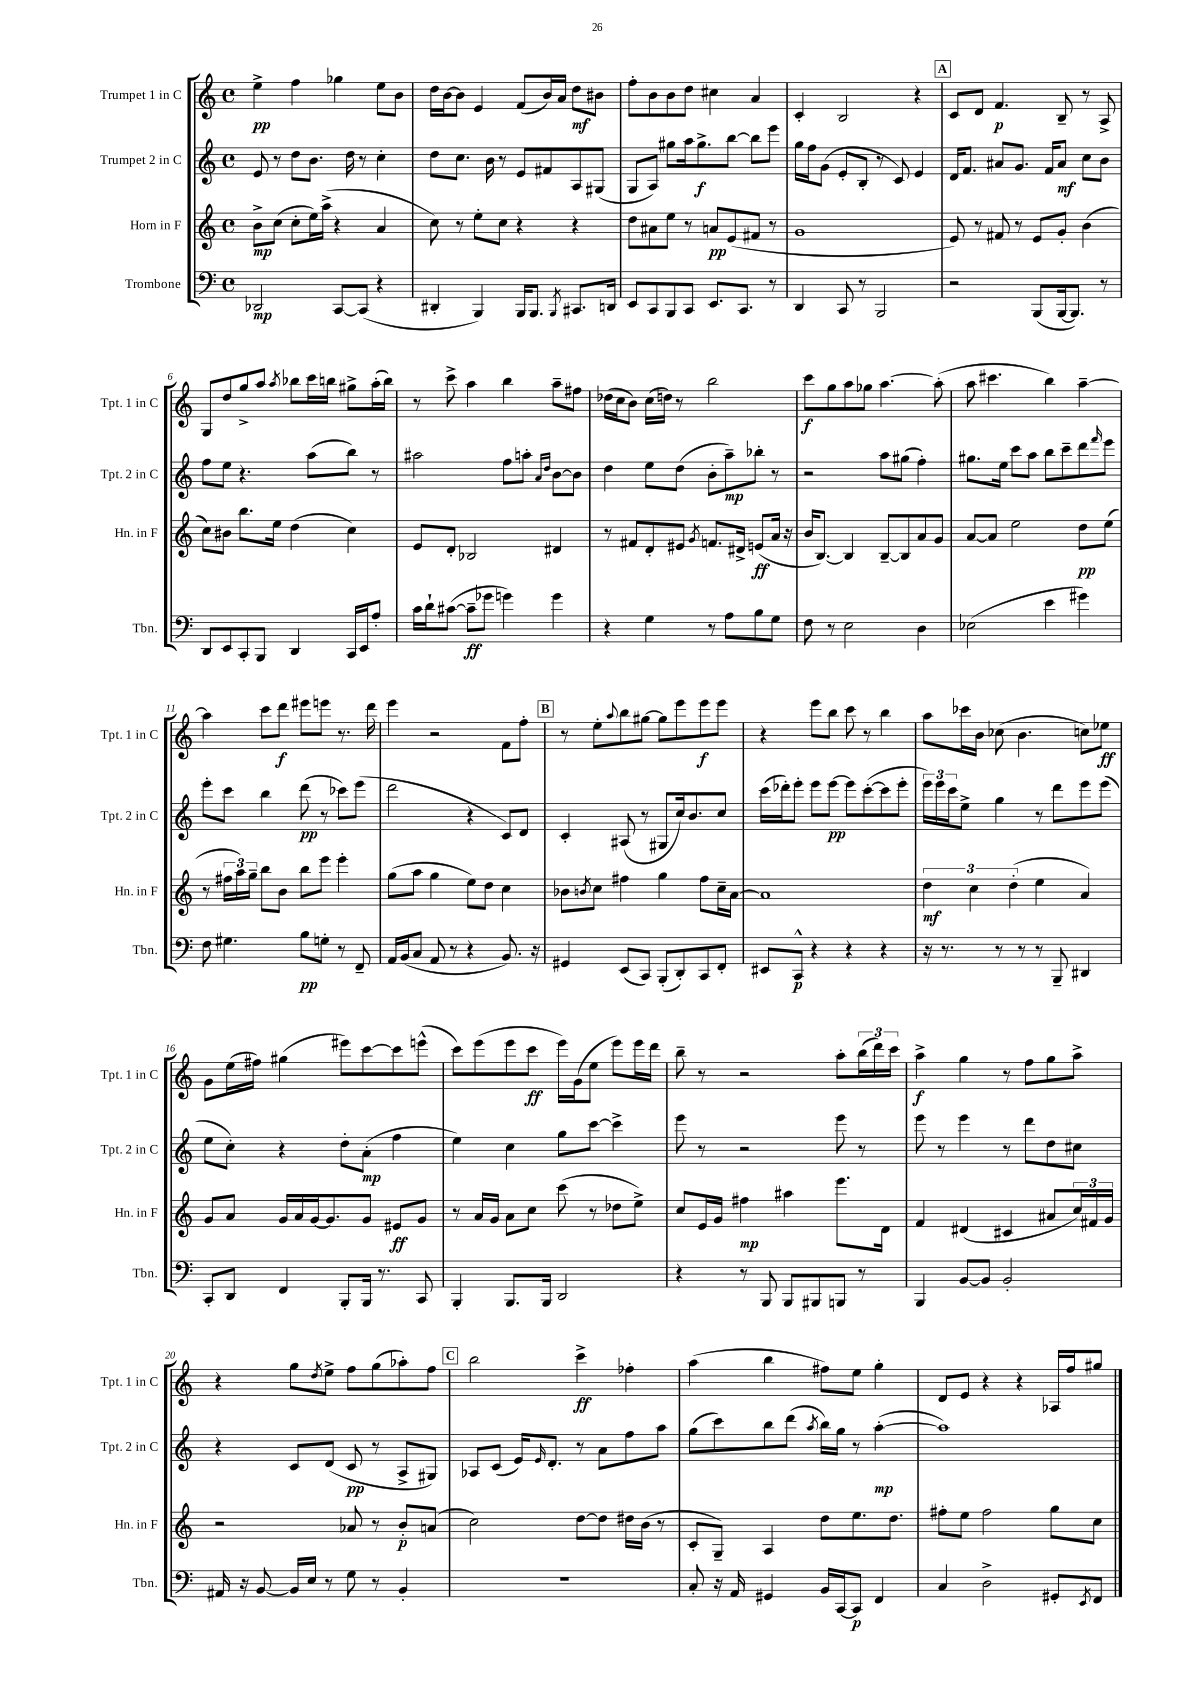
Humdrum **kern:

**kern	**kern	**kern	**kern
*staff4	*staff3	*staff2	*staff1
*clefF4	*clefG2	*clefG2	*clefG2
*k[]	*k[]	*k[]	*k[]
*M4/4	*M4/4	*M4/4	*M4/4
*met(c)	*met(c)	*met(c)	*met(c)
2DD-	8b^	8e	4ee^
.	(8cc	8r	.
.	8cc'	8dd	4ff
.	16ee)	8.b	.
.	(16aa^	.	.
[8CC	4r	.	4gg-
.	.	16dd	.
(8CC]	.	8r	.
4r	4a	4cc'	8ee
.	.	.	8b
=	=	=	=
4DD#'	8cc)	8dd	16dd
.	.	.	[16b
.	8r	8.cc	8b]
4BBB)	8ee'	.	4e
.	.	16b	.
.	8cc	8r	.
16BBB	4r	8e	(8f
8.BBB	.	.	.
.	.	8f#	16b)
.	.	.	16a
8qBBB	.	.	.
8.CC#	4r	8A	8dd
.	.	(8G#	8b#
16DD	.	.	.
=	=	=	=
8EE	8dd	8G	8ff'
8CC	8a#	8A)	8b
8BBB	8ee	8gg#	8b
8CC	8r	16aa	8dd
.	.	8.gg#^	.
8.EE	8a	.	4cc#
.	(8e	[8bb	.
8.CC	.	.	.
.	8f#	8bb]	4a
8r	8r	8eee	.
=	=	=	=
4DD	1g	16gg	4c'
.	.	16ff	.
.	.	(8g	.
8CC	.	8e'	2B
8r	.	8B'	.
2BBB	.	8r	.
.	.	8c)	.
.	.	4e	4r
=	=	=	=
2r	8e)	16d	8c
.	.	8.f	.
.	8r	.	8d
.	8f#	8a#	4.f
.	8r	8.g	.
(8BBB	8e	.	.
.	.	16f	.
[16BBB	8g'	8a#	8B~
8.BBB])	.	.	.
.	(4b	8cc	8r
8r	.	8b	8A^
=	=	=	=
8DD	8cc)	8ff	8G
8EE	8b#	8ee	8dd
8CC'	8.bb	4.r	8gg^
8BBB	.	.	8aa
.	16ee	.	.
.	.	.	8qaa
4DD	(4dd	.	8bb-
.	.	(8aa	16ccc
.	.	.	16bb
16CC	4cc)	8bb)	8gg#^
16EE	.	.	.
8A'	.	8r	(16aa'
.	.	.	16bb)
=	=	=	=
16c	8e	2aa#	8r
16d`	.	.	.
([8c#	8d'	.	8ccc^
8c#~]	2B-	.	4aa
8g-	.	.	.
4g)	.	8ff	4bb
.	.	8aa'	.
.	.	16qqa	.
.	.	16qqdd	.
4g	4d#	[8b	8aa~
.	.	8b]	8ff#
=	=	=	=
4r	8r	4dd	(16dd-
.	.	.	16cc
.	8f#	.	8b)
4G	8d'	8ee	(16cc
.	.	.	16dd)
.	8e#	(8dd	8r
.	8qg	.	.
8r	8.f	8b'	2bb
8A	.	8aa~)	.
.	16d#^	.	.
8B	(8e	8bb-'	.
8G	16a	8r	.
.	16r	.	.
=	=	=	=
8F	16b	2r	8ccc
.	[8.B)	.	.
8r	.	.	8gg
2E	4B]	.	8aa
.	.	.	8gg-
.	[8B~	8aa	[4.aa
.	8B]	(8gg#	.
4D	8a	4ff')	.
.	8g	.	(8aa']
=	=	=	=
(2E-	[8a	8.gg#	8aa
.	8a]	.	4.ccc#
.	.	16ee	.
.	2ee	8ccc	.
.	.	8aa	.
4e	.	8bb	4bb)
.	.	8ccc~	.
4g#)	8dd	8ddd	[4aa~
.	.	16qqfff	.
.	(8ee	8eee	.
=	=	=	=
8F	8r	8eee'	4aa]
4.G#	24ff#	8ccc	.
.	24aa)	.	.
.	24gg~	.	.
.	8bb	4bb	8ccc
.	8b	.	8ddd
8B	8bb	(8ddd	8eee#
8G'	8eee	8r	8eee
8r	4eee'	8ccc-)	8.r
8FF~	.	(8eee	.
.	.	.	16ddd
=	=	=	=
16AA	(8gg	2ddd	4eee
(16BB	.	.	.
8C	8aa	.	.
8AA	4gg	.	2r
8r	.	.	.
4r	8ee)	4r	.
.	8dd	.	.
8.BB)	4cc	8c)	8f
.	.	8d	8ff'
16r	.	.	.
=	=	=	=
4GG#	8b-	4c'	8r
.	8qb	.	.
.	8cc	.	8ee'
.	.	.	8qqaa
(8EE	4ff#	(8A#	8bb
8CC)	.	8r	[8gg#
(8BBB'	4gg	8G#	8gg#]
8DD')	.	16cc)	8eee
.	.	8.b	.
8CC	8ff#	.	8eee
8FF'	16cc~	8cc	8eee
.	[16a	.	.
=	=	=	=
8EE#	1a]	(16ccc	4r
.	.	16ddd-')	.
8CC^^	.	8eee'	.
4r	.	8eee	8eee
.	.	[8eee	8bb
4r	.	8eee]	8ccc
.	.	([8ccc'	8r
4r	.	8ccc]	4bb
.	.	8eee'	.
=	=	=	=
16r	6dd	24eee)	8aa
.	.	24eee	.
8.r	.	.	.
.	.	24ccc	.
.	.	8ee^	16ccc-
.	6cc	.	.
.	.	.	16b
8r	.	4gg	(8cc-
.	(6dd'	.	.
8r	.	.	4.b
8r	4ee	8r	.
8BBB~	.	8ddd	.
4DD#	4a)	8eee	8cc)
.	.	(8eee	8ee-
=	=	=	=
8CC'	8g	8ee	8g
8DD	8a	8cc')	(16ee
.	.	.	16ff#)
4FF	16g	4r	(4gg#
.	16a	.	.
.	[16g	.	.
.	8.g]	.	.
8BBB'	.	8dd'	8eee#)
16BBB	8g	(8a'	[8ccc
8.r	.	.	.
.	8e#	4ff	8ccc]
8CC	8g	.	(8eee^^
=	=	=	=
4BBB'	8r	4ee)	8ccc)
.	16a	.	(8eee
.	16g	.	.
8.BBB	8a	4cc	8eee
.	8cc	.	8ccc
16BBB	.	.	.
2DD	(8ccc	8gg	16eee)
.	.	.	(16g
.	8r	[8ccc	8ee
.	8dd-	4ccc^]	8eee)
.	8ee^)	.	16eee
.	.	.	16ddd
=	=	=	=
4r	8cc	8eee	8bb~
.	16e	8r	8r
.	16g	.	.
8r	4ff#	2r	2r
8BBB	.	.	.
8BBB	4aa#	.	.
8BBB#	.	.	.
8BBB	8.eee	8eee	8aa'
8r	.	8r	(24bb
.	.	.	24ddd)
.	16d	.	.
.	.	.	24ccc
=	=	=	=
4BBB	4f	8eee	4aa^
.	.	8r	.
[8BB	(4d#	4eee	4gg
8BB]	.	.	.
2BB'	4c#	8r	8r
.	.	8ddd	8ff
.	8a#	8dd	8gg
.	24cc)	8cc#	8aa^
.	24f#	.	.
.	24g	.	.
=	=	=	=
16AA#	2r	4r	4r
16r	.	.	.
[8BB	.	.	.
16BB]	.	8c	8gg
16E	.	.	.
.	.	.	8qdd
8r	.	(8d	8ee^
8G	8a-	8c	8ff
8r	8r	8r	(8gg
4BB'	8b'	8A^	8aa-')
.	(8a	8G#)	8ff
=	=	=	=
1r	2cc)	8A-	2bb
.	.	(8c	.
.	.	16e)	.
.	.	16qqe	.
.	.	8.d'	.
.	[8dd	8r	4ccc^
.	8dd]	8a	.
.	16dd#	8ff	4ff-'
.	(16b	.	.
.	8r	8aa	.
=	=	=	=
8C'	8c'	(8gg	(4aa
16r	8G~)	8ccc)	.
16AA	.	.	.
4GG#	4A	8bb	4bb
.	.	(8ddd	.
.	.	8qaa	.
16BB	8dd	16bb)	8ff#)
[16CC	.	16gg	.
8CC]	8.ee	8r	8ee
4FF	.	([4aa'	4gg'
.	8.dd	.	.
=	=	=	=
4C	8ff#'	1aa])	8d
.	8ee	.	8e
2D^	2ff#	.	4r
.	.	.	4r
8GG#'	8gg	.	16A-
.	.	.	16ff
8qEE	.	.	.
8FF	8cc	.	8gg#
==	==	==	==
*-	*-	*-	*-
